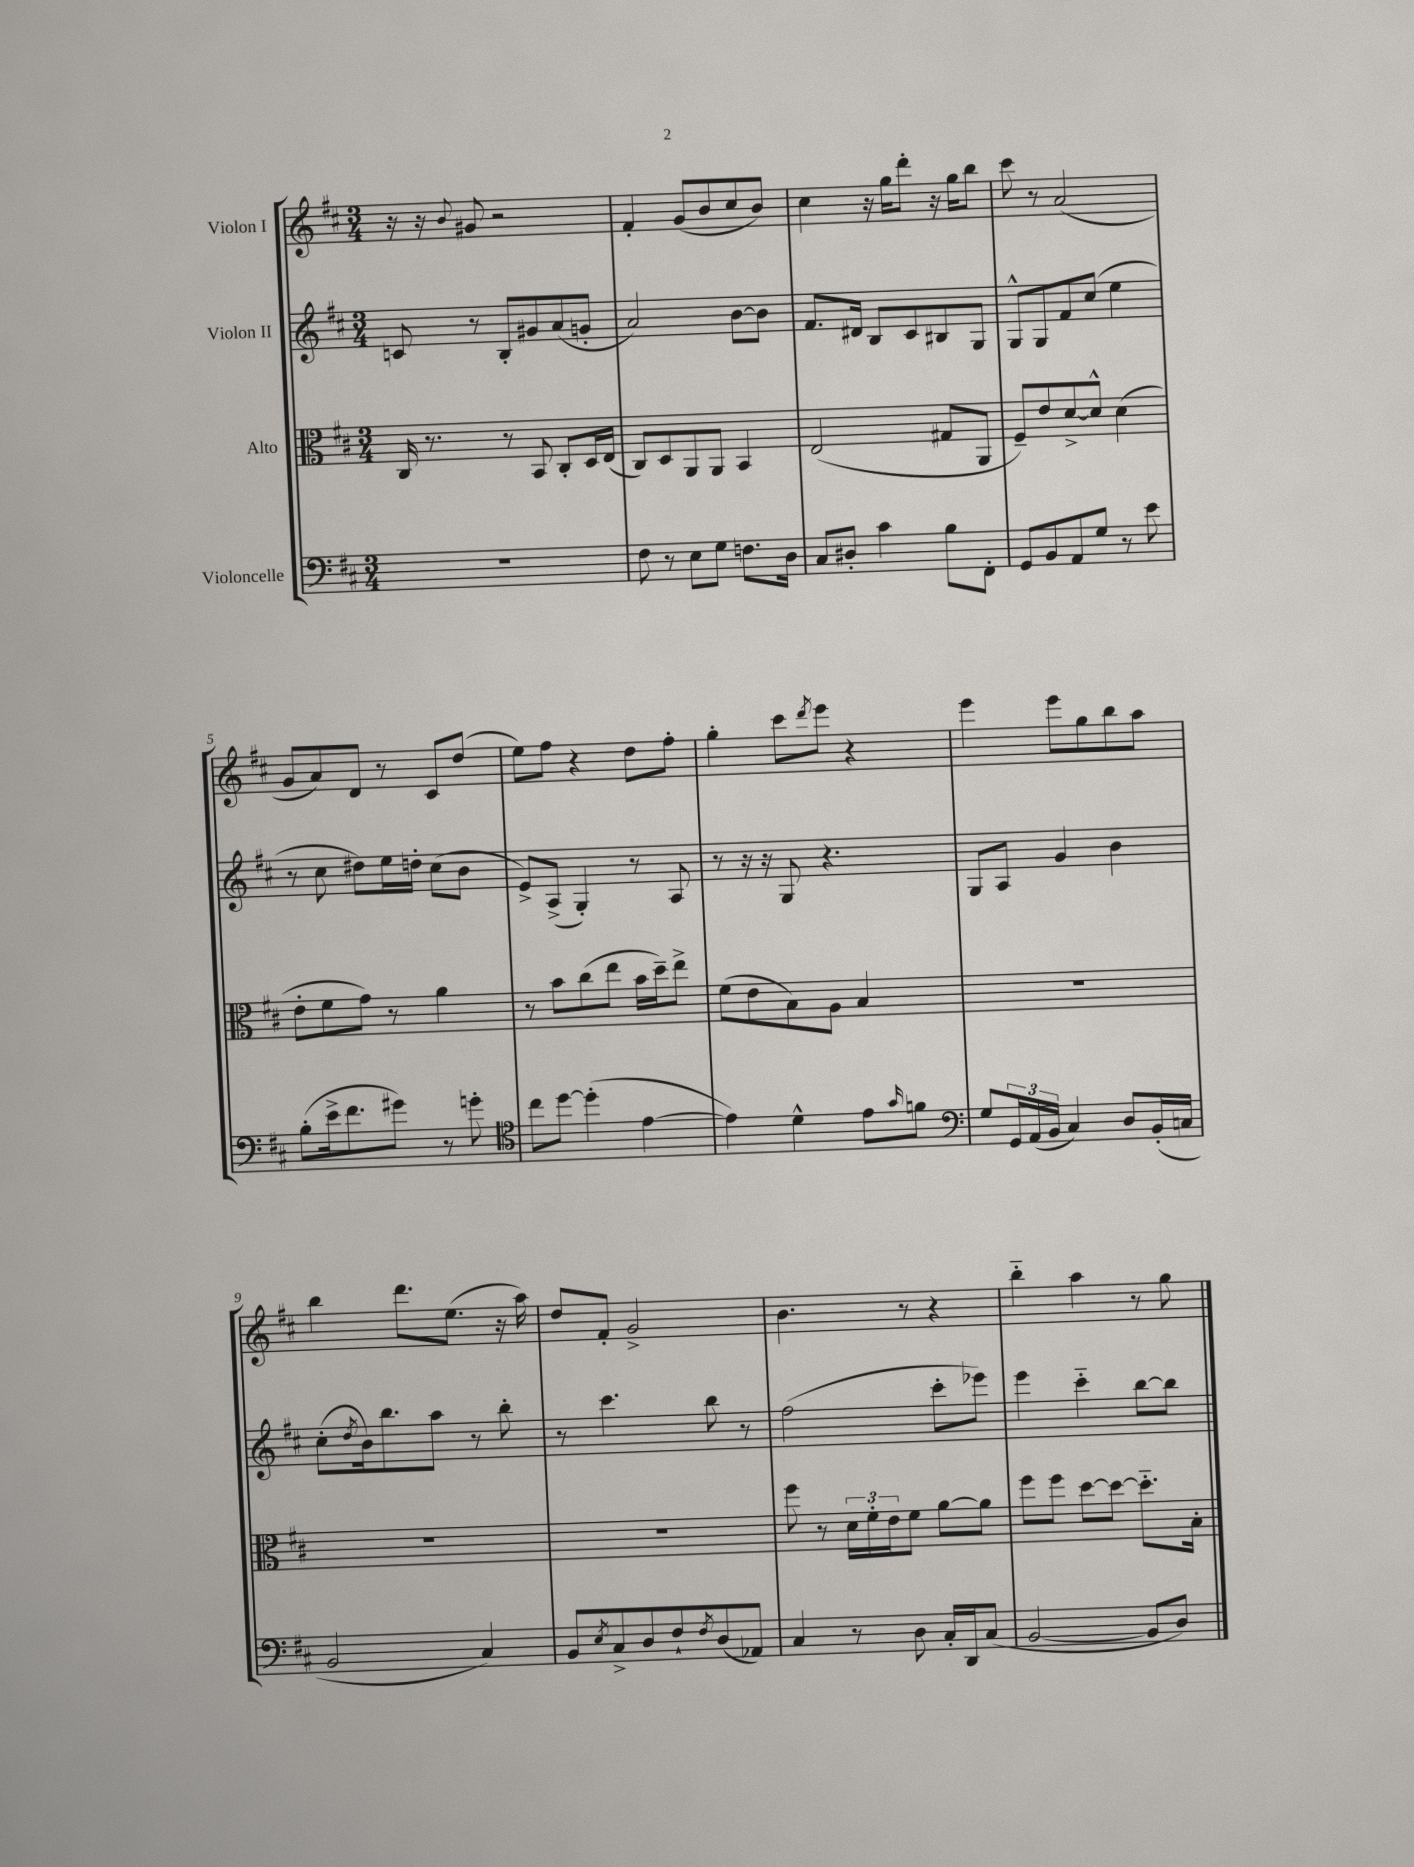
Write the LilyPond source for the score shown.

<<
\new StaffGroup <<
\new Staff = "s0" \with { instrumentName = "Violon I" } {
    \clef treble \key d \major \numericTimeSignature \time 3/4
    r16 r16 \appoggiatura { b'8 } gis'8 r2 |
    fis'4-. g'8( b'8 cis''8 b'8) |
    cis''4 r16 g''16 d'''8-. r16 g''16 b''8 |
    cis'''8 r8 a'2( |
    g'8 a'8) d'8 r8 cis'8 d''8( |
    e''8) fis''8 r4 d''8 fis''8-. |
    g''4-. cis'''8 \acciaccatura { d'''8 } e'''8 r4 |
    e'''4 e'''8 g''8 b''8 a''8 |
    b''4 d'''8. e''8.( r16 a''16) |
    d''8 fis'8-. g'2-> |
    b'4. r8 r4 |
    b''4-_ a''4 r8 g''8 \bar "|." |
}
\new Staff = "s1" \with { instrumentName = "Violon II" } {
    \clef treble \key d \major \numericTimeSignature \time 3/4
    c'8 r8 b8-. gis'8 a'8( g'8-. |
    a'2) b'8~ b'8 |
    fis'8. dis'16 b8 cis'8 bis8 g8 |
    g8-^ g8 fis'8 cis''8( e''4 |
    r8 cis''8 dis''8) e''16 d''16-. cis''8( b'8 |
    e'8->) a8->( g4-.) r8 a8 |
    r8 r16 r16 g8 r4. |
    g8 a8 g'4 b'4 |
    cis''8-.( \acciaccatura { d''8 } b'16) b''8. a''8 r8 b''8-. |
    r8 cis'''4. b''8 r8 |
    fis''2( cis'''8-. ees'''8) |
    e'''4 cis'''4-_ b''8~ b''8 \bar "|." |
}
\new Staff = "s2" \with { instrumentName = "Alto" } {
    \clef alto \key d \major \numericTimeSignature \time 3/4
    cis16 r8. r8 b,8 cis8-. d16 e16( |
    cis8) d8 a,8 a,8 b,4 |
    e2( gis8 a,8 |
    fis8--) e'8 d'8~-> d'8-^ d'4( |
    e'8-. fis'8 g'8) r8 a'4 |
    r8 b'8 cis''8( e''8 b'16 d''16--) e''8-> |
    fis'8( e'8 b8) a8 b4 |
    R2. |
    R2. |
    R2. |
    fis''8 r8 \tuplet 3/2 { d'16 fis'16-. e'16 } fis'8 a'8~ a'8 |
    fis''8 fis''8 d''8~ d''8~ d''8.-_ b16-. \bar "|." |
}
\new Staff = "s3" \with { instrumentName = "Violoncelle" } {
    \clef bass \key d \major \numericTimeSignature \time 3/4
    R2. |
    fis8 r8 e8 g8 f8. d16 |
    cis8 dis8-. cis'4 b8 fis,8-. |
    g,8 b,8 a,8 g8 r8 e'8 |
    b8-.( e'16-> fis'8. gis'8) r8 g'8-. |
    \clef tenor cis''8 d''8~ d''4-.( e'4~ |
    e'4) d'4-^ e'8 \grace { g'16 } f'8 |
    \clef bass g8 \tuplet 3/2 { g,16 a,16( b,16 } cis4) d8 b,16-.( c16 |
    b,2 cis4) |
    b,8 \acciaccatura { e8 } cis8-> d8 fis8-! \acciaccatura { fis8 } d8( aes,8) |
    cis4 r8 d8 cis16-. d,16 cis8( |
    b,2~ b,8 d8) \bar "|." |
}
>>
>>
